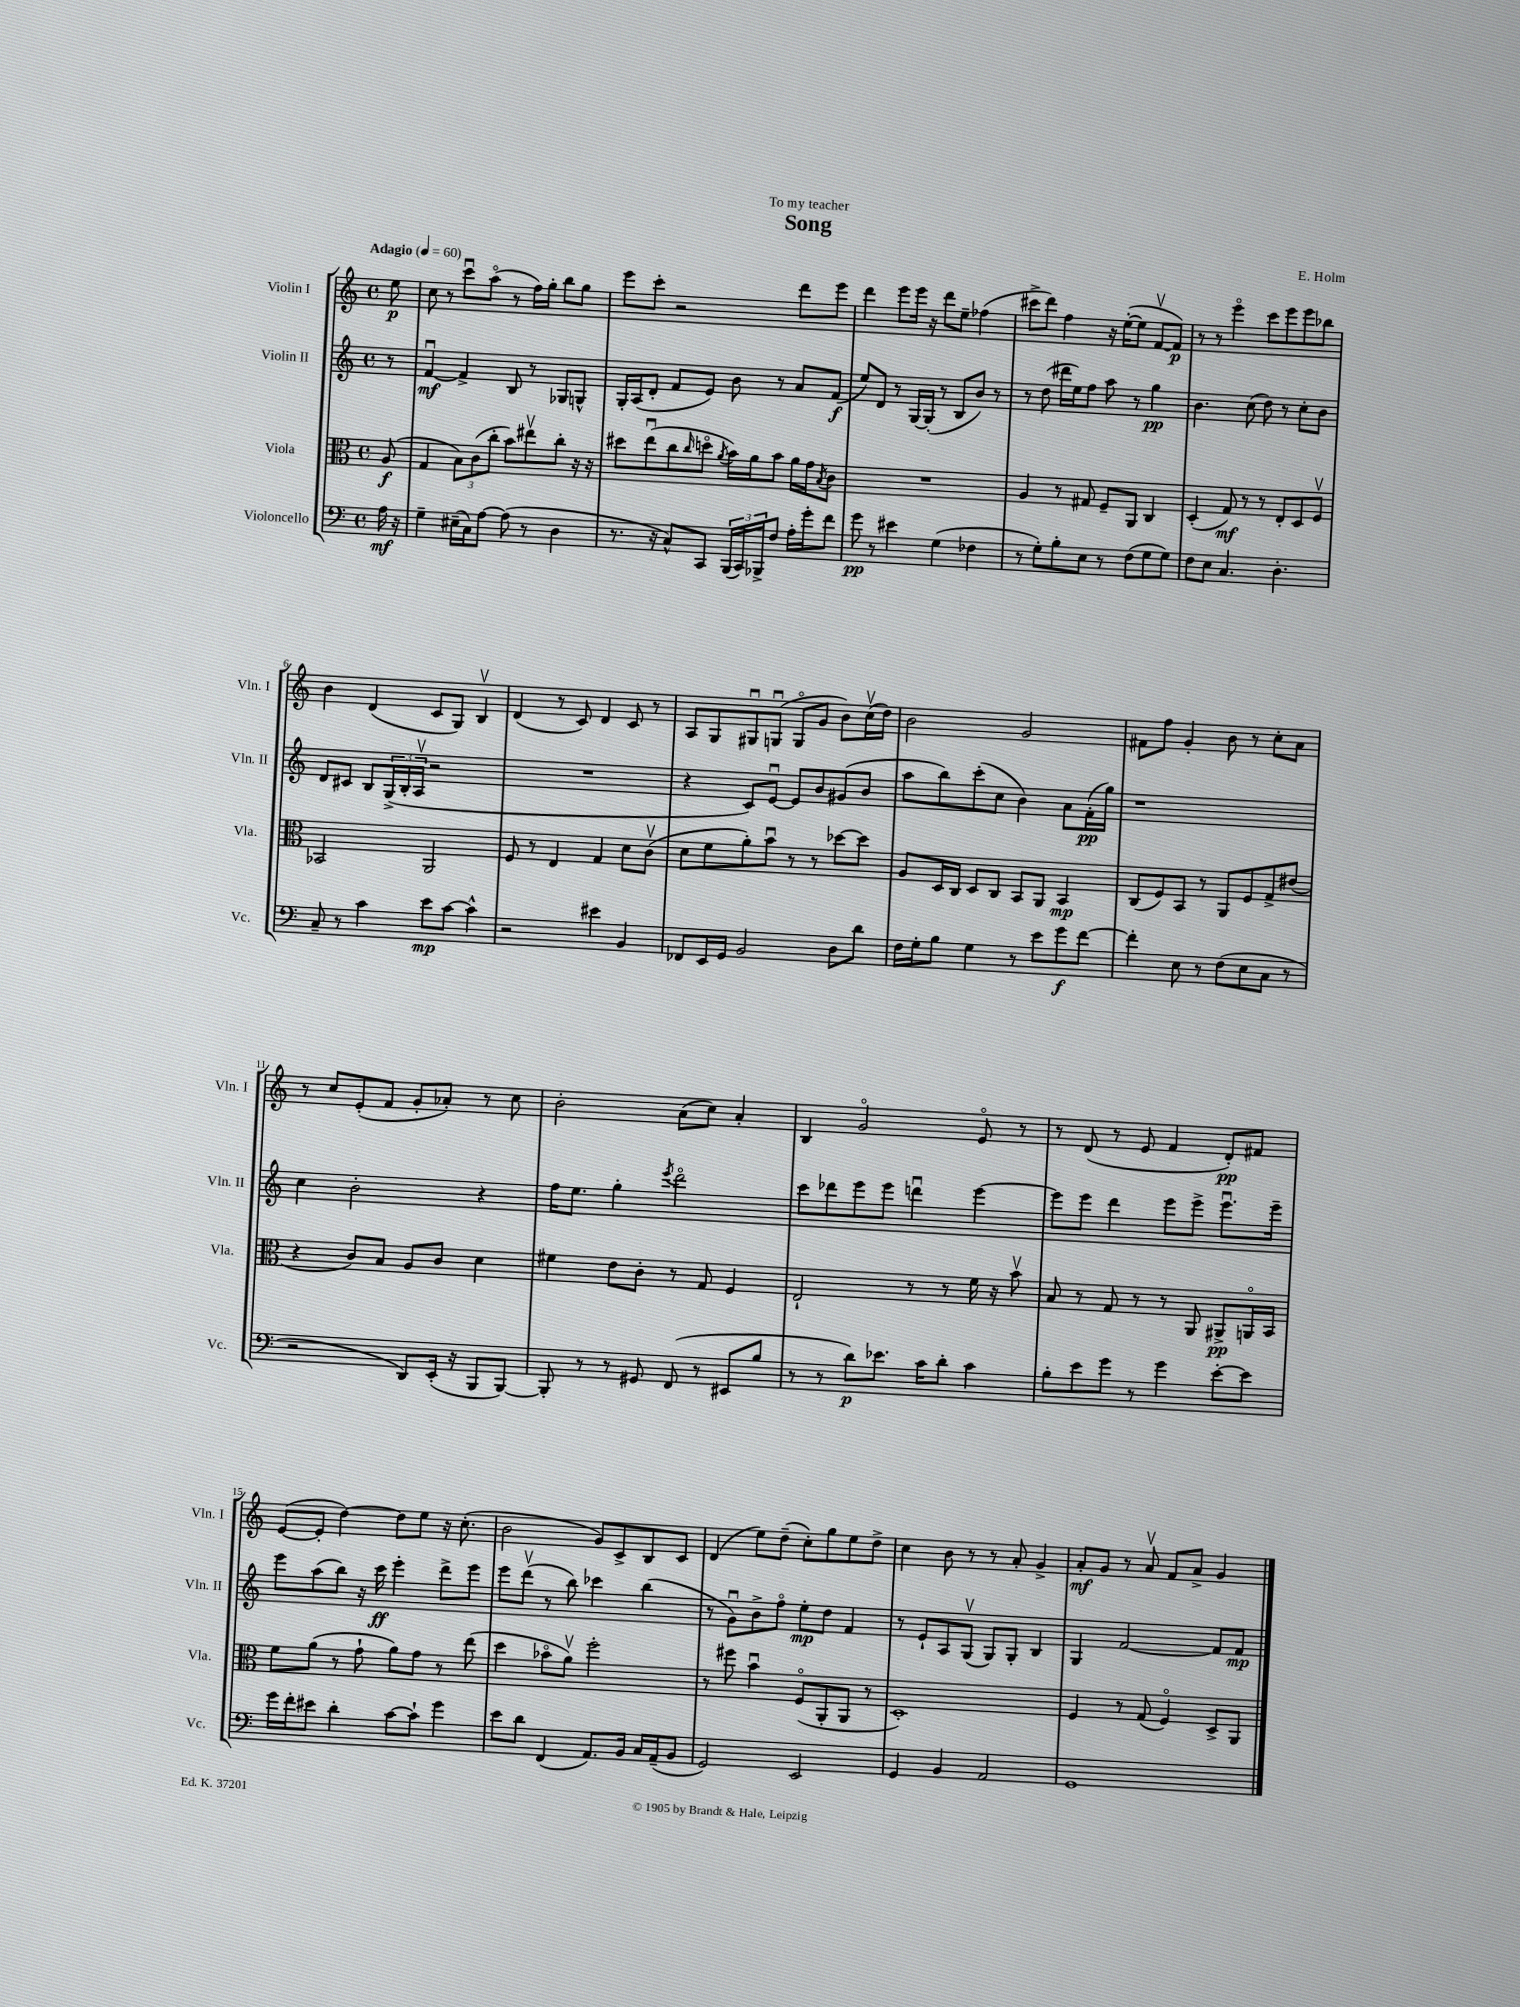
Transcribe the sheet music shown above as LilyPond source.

\header { title = "Song" composer = "E. Holm" dedication = "To my teacher" }
<<
\new StaffGroup <<
\new Staff = "s0" \with { instrumentName = "Violin I" shortInstrumentName = "Vln. I" } {
    \clef treble \key c \major \defaultTimeSignature \time 4/4 \partial 8 \tempo "Adagio" 4 = 60
    e''8\p |
    c''8 r8 c'''8\downbow a''8\flageolet( r8 f''16) g''16-. b''8 g''8 |
    e'''8 c'''8-. r2 d'''8 e'''8 |
    d'''4 e'''8 e'''16 r16 d'''8 e''8-- fes''4( |
    cis'''8-> d'''8) f''4 r16 e''16~-.( e''8 f'8~\upbow f'8\p) |
    r8 r8 e'''4\flageolet c'''8 e'''8 e'''8 bes''8 |
    b'4 d'4( c'8 g8) b4\upbow |
    d'4( r8 c'8) d'4 c'8 r8 |
    a8 g8 gis8\downbow g8\downbow( g8\flageolet g'8 b'8) c''16\upbow( d''16) |
    b'2 g'2 |
    fis'8 f''8 g'4-. b'8 r8 c''8-. a'8 |
    r8 c''8 e'8-.( f'8 g'8-. aes'8-.) r8 c''8 |
    b'2-. a'8( c''8) a'4-. |
    b4 g'2\flageolet e'8\flageolet r8 |
    r8 d'8( r8 e'8 f'4 d'8-.\pp) fis'8 |
    e'8~( e'8-. d''4~) d''8 e''8 r16 c''8.-.( |
    b'2 g'8) c'8-> b8 c'8 |
    d'4( e''8) d''8--( c''8-.) g''8 e''8 d''8-> |
    c''4 b'8 r8 r8 a'8-. g'4-> |
    a'8-.\mf g'8 r8 a'8\upbow f'8 a'8-> g'4 \bar "|." |
}
\new Staff = "s1" \with { instrumentName = "Violin II" shortInstrumentName = "Vln. II" } {
    \clef treble \key c \major \defaultTimeSignature \time 4/4 \partial 8
    r8 |
    f'4~\downbow\mf f'4-> b8 r8 ges8 g8-^ |
    g16-. a16( d'8-. f'8 e'8) b'8 r8 a'8 f'8\f( |
    e''8) d'8 r8 g16~ g16-.( r8 b8 b'8) r8 |
    r8 d''8( dis'''16 e''16) f''8 a''8 r8 g''4\pp |
    b'4. c''8( d''8) r8 c''8-. b'8 |
    d'8 cis'8 b8 \tuplet 3/2 { g16->( b16-. a16\upbow } r2 |
    R1 |
    r4 c'8) e'8~\downbow e'8 b'8 gis'8( b'8 |
    a''8 b''8) c'''8-.( c''8 b'4) a'8 f'16-.\pp( g''16) |
    r1 |
    c''4 b'2-. r4 |
    f''16 e''8. g''4-. \acciaccatura { e'''8 } d'''2\flageolet |
    c'''8 des'''8 e'''8 e'''8 d'''4\downbow e'''4~ |
    e'''8 e'''8 d'''4 e'''8 e'''8-> e'''8.\downbow e'''16-- |
    e'''8 a''8( b''8) r16 c'''16\ff e'''4-. d'''8-> e'''8 |
    e'''8 d'''8\upbow( r8 b''8) ces'''4 b''4( |
    r8 g'8\downbow) b'8-> f''8\flageolet e''8-.\mp d''8 f'4 |
    r8 e'8-! a8 g8\upbow( g8) g8-. b4 |
    g4 f'2~ f'8 f'8\mp \bar "|." |
}
\new Staff = "s2" \with { instrumentName = "Viola" shortInstrumentName = "Vla." } {
    \clef alto \key c \major \defaultTimeSignature \time 4/4 \partial 8
    a8\f( |
    g4 \tuplet 3/2 { b8) c'8( c''8-. } b'8) eis''8\upbow c''8-. r16 r16 |
    dis''8 e''8\downbow( c''8 \grace { c''16 } d''8\flageolet \acciaccatura { a'8 } b'16) a'16 b'8 a'16 g'16 \acciaccatura { b8 } c'8 |
    R1 |
    a4 r8 gis8 f8-- a,8 c4 |
    d4-.( g8\mf) r8 r8 e8-. d8 f8\upbow |
    bes,2 a,2 |
    f8 r8 e4 g4 d'8 c'8\upbow( |
    d'8 f'8 a'8-.) b'8\downbow r8 r8 des''8~ des''8 |
    a8 d16 c16 d8 c8 b,8 a,8 b,4\mp |
    c8( f8) b,8 r8 a,8 f8 g8-> eis'8( |
    r4 c'8) b8 a8 c'8 d'4 |
    fis'4 e'8 c'8-. r8 g8 f4 |
    e2-! r8 r8 f'16 r16 b'8\upbow |
    b8 r8 g8 r8 r8 a,8 ais,8->\pp a,16\flageolet b,16 |
    f'8 a'8( r8 g'8-! a'8) g'8 r8 e''8( |
    d''4 bes'8\flageolet a'8\upbow) f''2-. |
    r8 fis''8 b'4\downbow f8\flageolet( a,8-. a,8 r8 |
    d1-.) |
    f4 r8 g8( f4\flageolet) d8-> a,8 \bar "|." |
}
\new Staff = "s3" \with { instrumentName = "Violoncello" shortInstrumentName = "Vc." } {
    \clef bass \key c \major \defaultTimeSignature \time 4/4 \partial 8
    a16\mf r16 |
    g4-- eis16--( c16) a8~ a8( r8 d4 |
    r8. r16 c8-^) c,8 \tuplet 3/2 { b,,16( c,16) bes,,16-> } f8 a16-. g'16-. f'8 |
    g'8\pp r8 eis'4 g4( fes4 |
    r8 g8-.) b8-. e8 r8 f8( g8 g8) |
    f8 e8 c4. d4.-. |
    c8-- r8 c'4 e'8\mp c'8~ c'4-^ |
    r2 eis'4 b,4 |
    fes,8 e,16 g,16 b,2 d8 d'8 |
    f16 g16-. b8 g4 r8 e'8 g'8\f f'8~ |
    f'4-. e8 r8 f8( e8 c8 r8 |
    r2 d,8) e,16-.( r16 b,,8 b,,8~) |
    b,,8-. r8 r8 gis,8 f,8( r8 eis,8 b8 |
    r8 r8 d'8\p) ees'8. c'16 d'8-. c'4 |
    b8-. e'8 g'8 r8 g'4 e'8~-. e'8 |
    g'16 f'16-. eis'8 d'4-. c'8~ c'8-! g'4 |
    e'8 d'8 f,4( a,8.) b,16 c16 a,16--( b,8 |
    g,2) e,2 |
    g,4 b,4 a,2 |
    g,1 \bar "|." |
}
>>
>>
